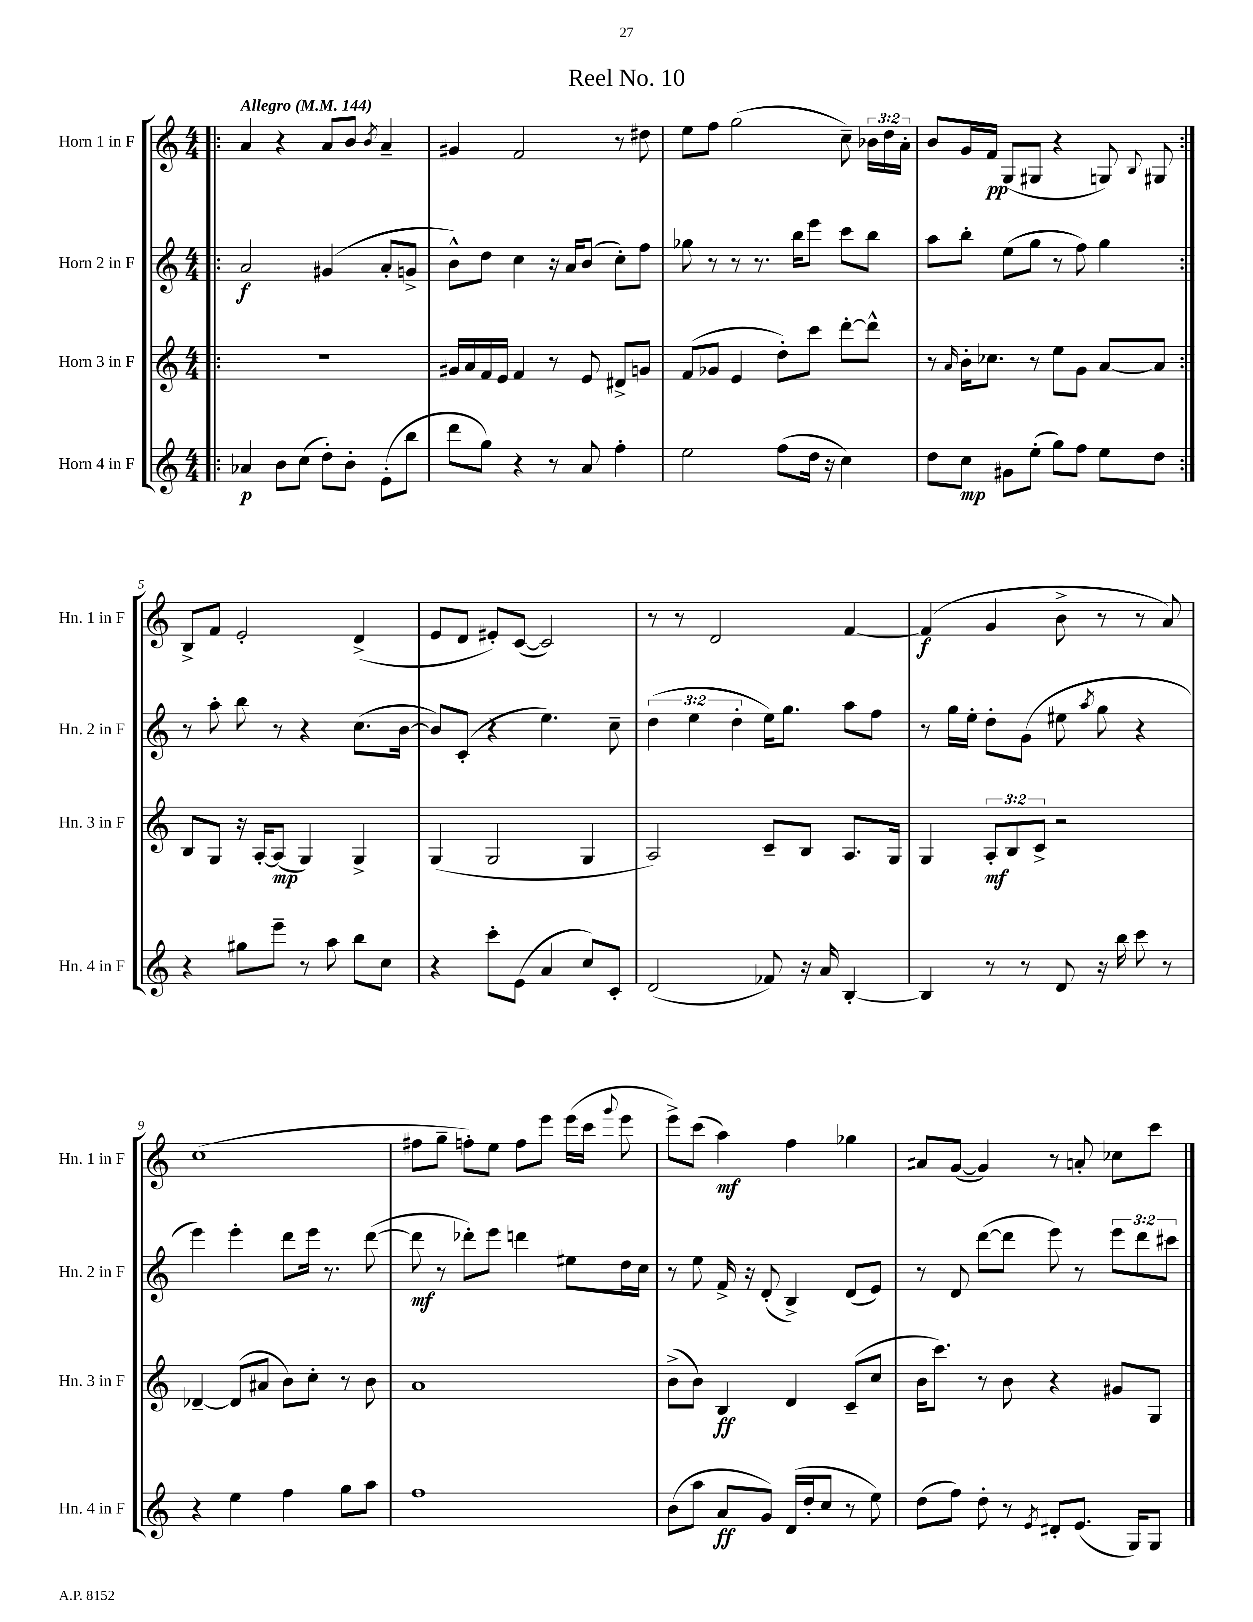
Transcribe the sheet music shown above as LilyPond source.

\header { title = "Reel No. 10" }
<<
\new StaffGroup <<
\new Staff = "s0" \with { instrumentName = "Horn 1 in F" shortInstrumentName = "Hn. 1 in F" } {
    \clef treble \key c \major \numericTimeSignature \time 4/4 \override Staff.TupletNumber.text = #tuplet-number::calc-fraction-text \tempo "Allegro" 4 = 144
    \autoBeamOff \repeat volta 2 { \bar ".|:" a'4 r4 a'8[ b'8] \acciaccatura { b'8 } a'4-- |
    gis'4 f'2 r8 dis''8 |
    e''8[ f''8] g''2( c''8--) \tuplet 3/2 { bes'16[ d''16 a'16]-. } |
    b'8[ g'16 f'16]\pp g8[( gis8] r4 g8) \appoggiatura { b8 } gis8 | }
    b8[-> f'8] e'2-. d'4->( |
    e'8[ d'8] eis'8[-.) c'8]~( c'2) |
    r8 r8 d'2 f'4~ |
    f'4\f( g'4 b'8-> r8 r8 a'8) |
    c''1( |
    fis''8[ g''8]-- f''8[-.) e''8] f''8[ e'''8] e'''16[( c'''16] \appoggiatura { g'''8 } e'''8 |
    e'''8[->) c'''8]( a''4\mf) f''4 ges''4 |
    ais'8[ g'8]~( g'4) r8 a'8-. ces''8[ c'''8] \bar "|." |
}
\new Staff = "s1" \with { instrumentName = "Horn 2 in F" shortInstrumentName = "Hn. 2 in F" } {
    \clef treble \key c \major \numericTimeSignature \time 4/4 \override Staff.TupletNumber.text = #tuplet-number::calc-fraction-text
    \autoBeamOff \repeat volta 2 { \bar ".|:" a'2\f gis'4( a'8[-. g'8]-> |
    b'8[-^) d''8] c''4 r16 a'16[ b'8]( c''8[-.) f''8] |
    ges''8 r8 r8 r8. b''16[ e'''8] c'''8[ b''8] |
    a''8[ b''8]-. e''8[( g''8] r8 f''8) g''4 | }
    r8 a''8-. b''8 r8 r4 c''8.[( b'16]~ |
    b'8[) c'8]-.( r4 e''4.) c''8-- |
    \tuplet 3/2 { d''4( e''4 d''4-. } e''16[) g''8.] a''8[ f''8] |
    r8 g''16[ e''16]-. d''8[-. g'8]( eis''8 \acciaccatura { a''8 } g''8 r4 |
    e'''4) e'''4-. d'''8[ e'''16] r8. d'''8~( |
    d'''8\mf r8 des'''8[-.) e'''8] d'''4 eis''8[ d''16 c''16] |
    r8 e''8 f'16-> r16 d'8-.( b4->) d'8[( e'8]) |
    r8 d'8 d'''8[~( d'''8] e'''8) r8 \tuplet 3/2 { e'''8[ d'''8 cis'''8] } \bar "|." |
}
\new Staff = "s2" \with { instrumentName = "Horn 3 in F" shortInstrumentName = "Hn. 3 in F" } {
    \clef treble \key c \major \numericTimeSignature \time 4/4 \override Staff.TupletNumber.text = #tuplet-number::calc-fraction-text
    \autoBeamOff \repeat volta 2 { \bar ".|:" R1 |
    gis'16[ a'16 f'16 e'16] f'4 r8 e'8 dis'8[-> g'8] |
    f'8[( ges'8] e'4 d''8[-.) c'''8] d'''8[~-. d'''8]-^ |
    r8 \grace { a'16 } b'16[-. ces''8.] r8 e''8[ g'8] a'8[~ a'8] | }
    b8[ g8] r16 a16[~-. a8]\mp( g4) g4-> |
    g4( g2 g4 |
    a2) c'8[-- b8] a8.[ g16] |
    g4 \tuplet 3/2 { a8[-.\mf b8 c'8]-> } r2 |
    des'4~-- des'8[( ais'8] b'8[) c''8]-. r8 b'8 |
    a'1 |
    b'8[->( b'8]) b4\ff d'4 c'8[--( c''8] |
    b'16[ c'''8.]) r8 b'8 r4 gis'8[ g8] \bar "|." |
}
\new Staff = "s3" \with { instrumentName = "Horn 4 in F" shortInstrumentName = "Hn. 4 in F" } {
    \clef treble \key c \major \numericTimeSignature \time 4/4
    \autoBeamOff \repeat volta 2 { \bar ".|:" aes'4\p b'8[ c''8]( d''8[-.) b'8]-. e'8[-.( b''8] |
    d'''8[ g''8]) r4 r8 a'8 f''4-. |
    e''2 f''8[( d''16] r16 c''4) |
    d''8[ c''8]\mp gis'8[ e''8]-.( g''8[) f''8] e''8[ d''8] | }
    r4 gis''8[ e'''8]-- r8 a''8 b''8[ c''8] |
    r4 c'''8[-. e'8]( a'4 c''8[) c'8]-. |
    d'2( fes'8) r16 a'16 b4~-. |
    b4 r8 r8 d'8 r16 b''16 c'''8 r8 |
    r4 e''4 f''4 g''8[ a''8] |
    f''1 |
    b'8[( a''8] a'8[\ff g'8]) d'16[( d''16-. c''8] r8 e''8) |
    d''8[( f''8]) d''8-. r8 \acciaccatura { e'8 } dis'8[-. e'8.]( g16[) g8] \bar "|." |
}
>>
>>
